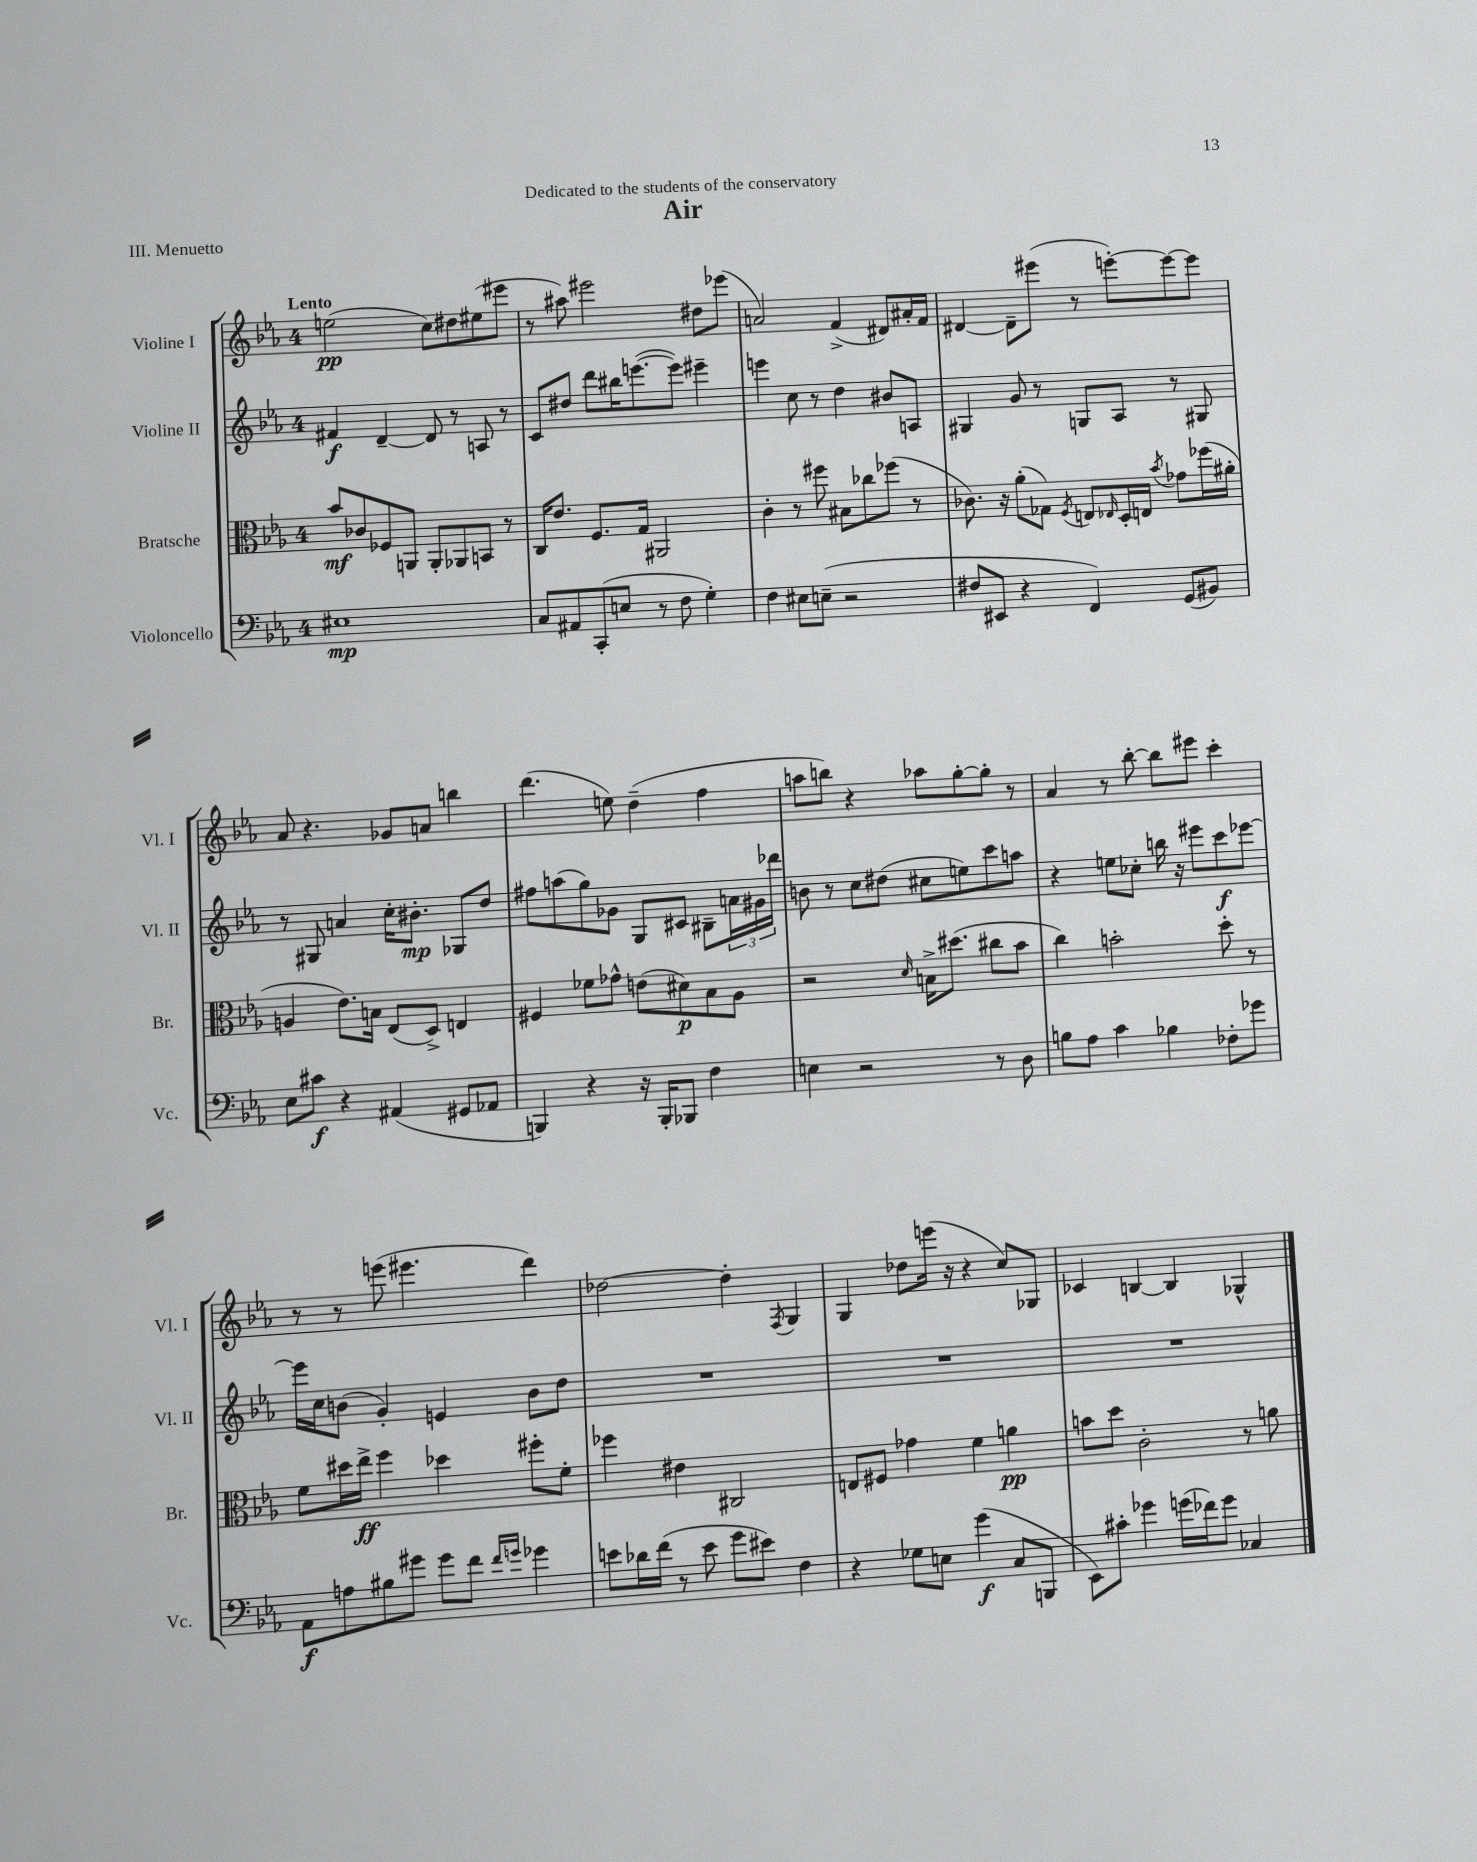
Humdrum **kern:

**kern	**kern	**kern	**kern
*staff4	*staff3	*staff2	*staff1
*clefF4	*clefC3	*clefG2	*clefG2
*k[b-e-a-]	*k[b-e-a-]	*k[b-e-a-]	*k[b-e-a-]
*M4/4	*M4/4	*M4/4	*M4/4
1E#	8b-	4f#	(2ee
.	8c-	.	.
.	8F-	[4d~	.
.	8AA	.	.
.	8AA'	8d]	8cc)
.	8AA-	8r	8dd#
.	8BB	8A	(8ee#
.	8r	8r	8eee#
=	=	=	=
8C	16C	8c	8r
.	8.e-	.	.
8AA#	.	8dd#	8aa#)
(8CC'	8.F	8ddd	2eee#
8E	.	16bb#	.
.	16G	([8.eee	.
8r	2AA#	.	.
8F	.	8eee])	.
4G')	.	4eee#~	8dd#
.	.	.	(8eee-
=	=	=	=
4F	4c'	4eee	2a)
8E#	8r	8cc	.
(8E~	8ff#	8r	.
2r	8B#	4dd	(4f^
.	8cc-	.	.
.	(8ff-	8b#	8d#)
.	8r	8A	16a#'
.	.	.	16f
=	=	=	=
8F#	8.c-)	4G#	[4d#
8EE#	.	.	.
.	16r	.	.
4r	(8a-'	8g	8d#~]
.	8G-)	8r	(8eee#
.	8qF	.	.
4FF)	8E	8G	8r
.	16qqE-	.	.
.	16D'	8A-	[8eee')
.	16E	.	.
.	8qb-	.	.
(8GG	8g-	8r	8eee_
8BB#)	(16ff-	8G#	8eee]
.	16a#'	.	.
=	=	=	=
8E-	4A	8r	8a-
8c#	.	8G#	4.r
4r	8.e-)	4a	.
.	16B	.	.
(4AA#	(8E-	16cc'	8g-
.	.	8.b#'	.
.	8D^)	.	8a
8GG#	4E	8G-	4bb
8AA-	.	8dd	.
=	=	=	=
4BBB)	4F#	8ff#	(4.ddd
.	.	(8aa	.
4r	8f-	8gg)	.
.	8g-^^	8g-	8ee)
16r	(8e	8G	(4dd~
16BBB'	.	.	.
8BBB-	8d#)	8c#	.
4F	8B-	8B#~	4ff
.	8A-	24a	.
.	.	24g#	.
.	.	24ddd-	.
=	=	=	=
4E	2r	8b	8aa
.	.	8r	8bb)
2r	.	8cc	4r
.	.	(8dd#	.
.	16qqd	.	.
.	16B^	8cc#	8aa-
.	(8.dd#	.	.
.	.	8ee)	[8gg'
8r	8cc#	8ccc	8gg']
8D	8b-	8aa	8r
=	=	=	=
8B	4cc)	4r	4a-
8A-	.	.	.
4c	2b'	8ee	8r
.	.	8cc-'	[8bb-'
4B-	.	16bb	8bb-]
.	.	16r	.
.	.	8eee#	8eee#
8F-'	8dd'	8ccc	4ccc'
8g-	8r	[8eee-	.
=	=	=	=
8AA-	8f	16eee-]	8r
.	.	16cc	.
8A	16dd#	(8b	8r
.	16ee-^	.	.
8B#	4ff	4g')	(8eee
8g#	.	.	4.eee#
8g#	4dd-	4e	.
8f	.	.	.
16qqf	.	.	.
16qqg	.	.	.
4g-	8ff#'	8b	4ddd)
.	8f'	8dd	.
=	=	=	=
8e	4ff-	1r	[2dd-
16d-	.	.	.
(16f	.	.	.
8r	4e#	.	.
8e	.	.	.
8g	2C#	.	4dd-']
8e#)	.	.	.
.	.	.	8qF
4F	.	.	4G
=	=	=	=
4r	8E	1r	4G
.	8F#	.	.
8G-	4g-	.	8dd-
8E	.	.	(16eee
.	.	.	16r
(4g	4f	.	4r
8C	4a	.	8cc)
8BBB	.	.	8G-
=	=	=	=
8EE-)	8b	1r	4c-
8c#'	8dd	.	.
4g-	2c'	.	[4B
(16g	.	.	4B]
16f-)	.	.	.
8g	.	.	.
4C-	8r	.	4G-^^
.	8a	.	.
==	==	==	==
*-	*-	*-	*-
